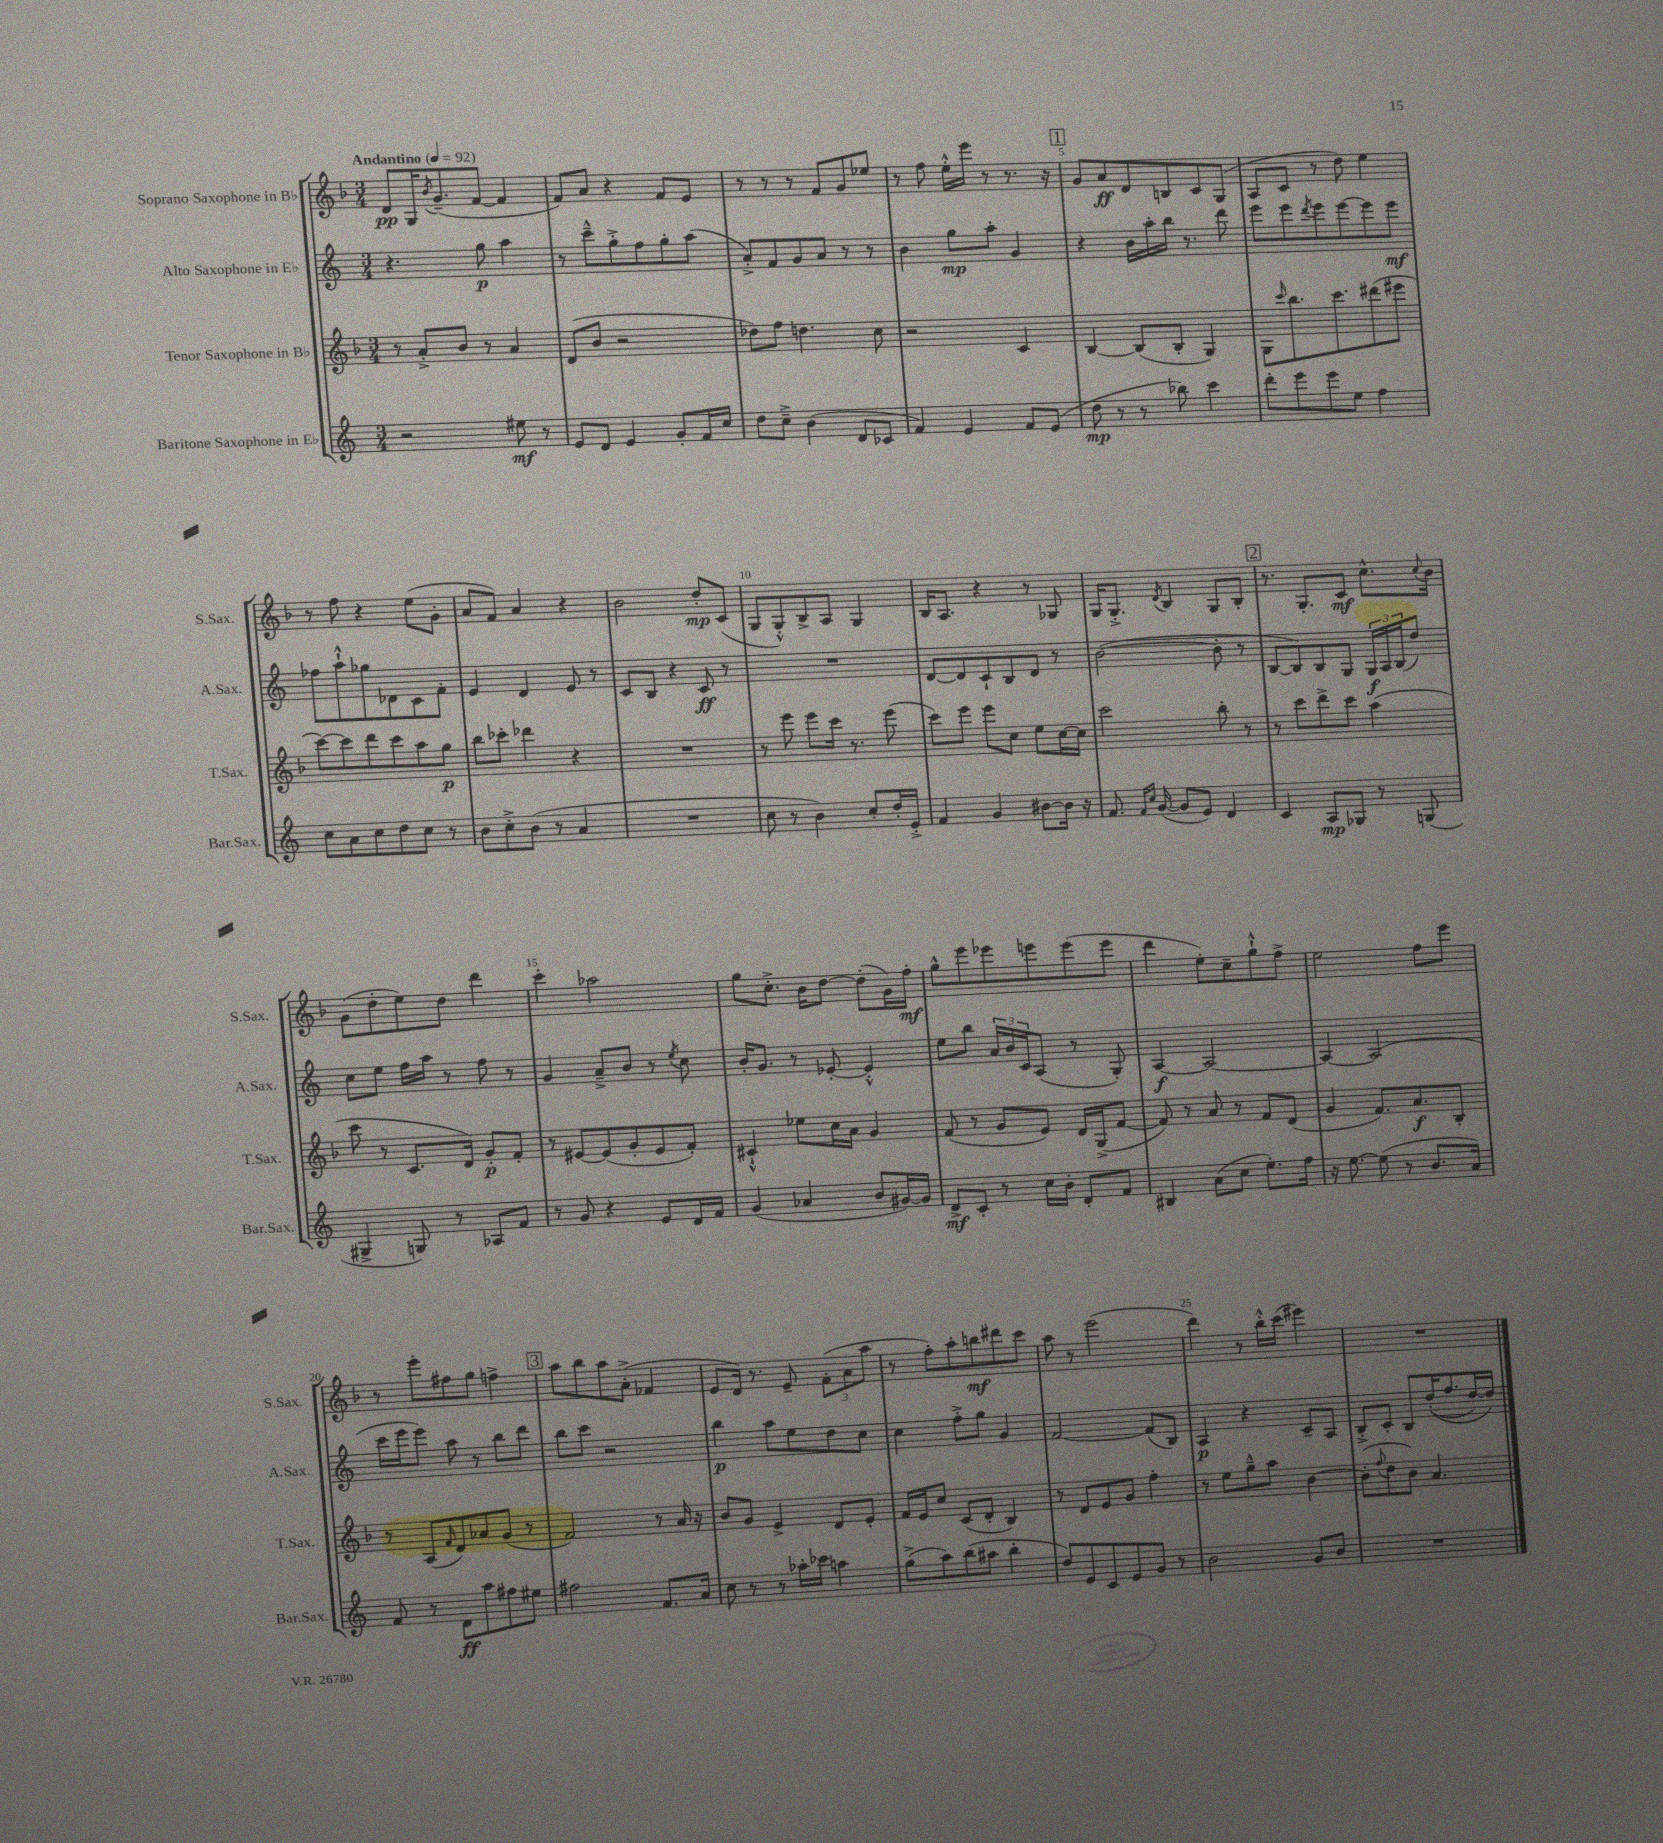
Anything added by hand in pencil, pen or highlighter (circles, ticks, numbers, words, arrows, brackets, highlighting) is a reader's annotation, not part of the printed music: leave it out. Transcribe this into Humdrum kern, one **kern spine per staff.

**kern	**kern	**kern	**kern
*staff4	*staff3	*staff2	*staff1
*clefG2	*clefG2	*clefG2	*clefG2
*k[]	*k[b-]	*k[]	*k[b-]
*M3/4	*M3/4	*M3/4	*M3/4
*MM92	*MM92	*MM92	*MM92
2r	8r	4.r	8d/L
.	8a'^/L	.	16G/K
.	.	.	8qb-/
.	.	.	(8.g~/
.	8b-/J	.	.
.	8r	8gg\	[8f/J
8ee#\	4a/	4aa\	4f/]
8r	.	.	.
=	=	=	=
8e/L	(8d/L	8r	8f/L)
8d/J	8b-/J	8ccc~^^\L	8a/J
4e/	2r	8gg'^\	4r
.	.	8ff\	.
8g'/L	.	8gg'\	8f/L
16f/L	.	(8aa\J	8e/J
16cc/JJ	.	.	.
=	=	=	=
8dd\L	8dd-\L)	8a'^/L)	8r
8cc~^\J	8ff\J	8f/	8r
(4b\	4.dd\	8g/	8r
.	.	8a/J	8f/L
8d/L	.	8r	8g/
8c-/J	8cc\	8r	8ee-/J
=	=	=	=
4f/)	2r	4b\	8r
.	.	.	8ff\
4e/	.	8gg\L	16ee'^^\LL
.	.	.	16eee\JJ
.	.	8aa'\J	8r
8f/L	4c/	4g/	8.r
(8e/J	.	.	.
.	.	.	16r
=	=	=	=
8dd\	[4B-/	4r	8g/L
8r	.	.	8a/
8r	(8B-/]L	16b\LL	8d/
.	.	16aa'\	.
8bb-\)	8B-'/J	16bb\JJ	8B/
.	.	8.r	.
4ccc\	4G/)	.	8c/
.	.	8ddd\	(8G/J
=	=	=	=
8ddd'\L	8G\L	8eee\L	8A/L
.	16qqccc/	.	.
8eee\	8.bb-\	8eee\	8c/J
.	.	8qddd/	.
8eee\	.	8eee\	8r
.	8.ccc\	.	.
8ee\J	.	[8eee\	8dd\)
4ff\	(8ddd#\	8eee\]	4ee\
.	8eee#\J	8eee\J	.
=	=	=	=
8cc\L	[8ccc\L)	8ff-\L	8r
8a\	8ccc\]	8aa`^^\	8ff\
8cc\	8ddd\	8gg-\	4r
8dd\	8ccc\	8d-\	.
8cc\J	8aa\	8c\	(8ee\L
8r	8gg\J	8f'\J	8g'\J
=	=	=	=
8b\L	8bb-\L	4e/	8a/L
8cc'^\	8ccc-'\J	.	8f/J)
(8b\J	4ddd-\	4d/	4a/
8r	.	.	.
4a/	4r	8e/	4r
.	.	8r	.
=	=	=	=
2.r	2.r	8c/L	2b-\
.	.	8B/J	.
.	.	4r	.
.	.	8c/	8dd'/L
.	.	8r	(8c/J
=	=	=	=
8cc\	8r	2.r	8G/L
8r	8eee\	.	8G'^^/)
4b\)	8eee\L	.	8B-^/
.	16ccc\Jk	.	8A/J
.	8.r	.	.
8cc'/L	.	.	4G/
16dd'/L	(8eee\	.	.
16e'^/JJ	.	.	.
=	=	=	=
4f/	8ccc\L)	[8d/L	16B-/LK
.	.	.	8.A/J
.	8eee\J	8d/]	.
4g/	8eee\L	8c`/	4r
.	8cc\J	8B/	.
[8b#\L	8ee\L	8d/J	8r
16b#\]Jk	[16cc\L	8r	8G-/
16r	16cc\]JJ	.	.
=	=	=	=
8.f/	2ccc\	([2b\	16G/LK
.	.	.	8.G'^/J
16qqf/LL	.	.	.
16qqcc/JJ	.	.	.
([16g/	.	.	.
.	.	.	8qd/
8g/]L	.	.	4B-/
8e/J)	.	.	.
4d/	8bb-'\	8b'\]	8G/L
.	8r	8r	8B-'/J
=	=	=	=
4c/	8r	[8B/L	8.r
.	8ccc\L	8B/])	.
.	.	.	8.G'/L
8A/L	8ddd^\	8B/	.
8G-/J	8ccc\J	8G/J	8c/J
8r	(4aa\	24G/LL	8.cc^^\L
.	.	24A/	.
.	.	(24B/J	.
(8G/	.	8dd/J)	.
.	.	.	8qqcc/
.	.	.	16b-\Jk
=	=	=	=
4G#^/	8ccc\	8cc\L	(8g\L
.	8r	8ee\J	8dd'\
8G/)	8.c/L	16ff\LL	8ee\)
.	.	16aa\JJ	.
8r	.	8r	8dd\J
.	16d/Jk)	.	.
8A-/L	8g'/L	8ff\	4ddd\
8f/J	8f'/J	8r	.
=	=	=	=
8r	8r	4g/	4ccc'\
8g/	[8e#/L	.	.
4r	(8e#/]	8a~^/L	2aa-\
.	8g'/	8b/J	.
8e/L	8e#/	8r	.
.	.	8qee/	.
16d/L	8f'/J)	8cc\	.
16f/JJ	.	.	.
=	=	=	=
(4g/	4c#`^^/	16b'/LK	8gg\L
.	.	8.g/J	.
.	.	.	8.cc'^\J
4a-/	8ee-\L	8r	.
.	.	.	16b-\LK
.	16cc\L	[8e-'/	[8dd\J
.	16a\JJ	.	.
8b/L	4g/	4e-'^^/]	(8dd'\]L
[16g#/L)	.	.	16g\L)
16g#/]JJ	.	.	16ff'\JJ
=	=	=	=
8d^/L	(8f/	8ee\L	8gg^^\L
8c'/J	8r	8bb\J	8eee\
8r	8g/L	24a/LL	8eee-\
.	.	24b/	.
.	.	24c/J	.
16cc\LL	8e/J)	(8A/J	8eee\
16b'\JJ	.	.	.
8d'/L	16d/LL	8r	(8eee\
.	(16G^/J	.	.
8f/J	[8f/J	8G'/)	8eee\J
=	=	=	=
4B#/	8f/])	[4A/	4ddd\
.	8r	.	.
(8a\L	8a/	2A/_	8ee'\L)
8cc\J	8r	.	8cc~\
8.ee'\L)	8f/L	.	8gg`^^\
.	(8d/J	.	8ff^\J
16ff\Jk	.	.	.
=	=	=	=
16r	4g/	4A/_	2ee\
[8.ee\	.	.	.
(8ee\]	8.f/L)	(2A/]	.
8r	.	.	.
.	8.a/	.	.
8.b/L	.	.	8ff\L
.	8B-'/J	.	8eee\J
16a/Jk)	.	.	.
=	=	=	=
8f/	8r	16ccc\LL	8r
.	.	16eee\J	.
8r	(8A/L	8eee\J)	8eee'\L
.	16qqf/	.	.
8d\L	8d/)	8aa\	8ff#\
8aa\	8a-/	8r	8gg\J
8ff#\	(8g/J	8bb\L	4ff^\
8ee#\J	8r	8ddd\J	.
=	=	=	=
2ff#\	2f/)	8bb\L	8aa\L
.	.	8ccc\J	8bb-\
.	.	2r	8aa\
.	.	.	(8a'^\J
8.f/L	8r	.	4f-/
.	16a/	.	.
16a/Jk	16r	.	.
=	=	=	=
8cc\	8b-/L	4bb\	8e/L
8r	8g/J	.	16d/Jk)
.	.	.	8.r
8r	4e^/	8aa\L	.
16aa-'\LL	.	8ee\	8e~/
16ccc-\JJ	.	.	.
4aa\	8d/L	8dd\	(12f'\L
.	.	.	12a\
.	8e'/J	8cc\J	.
.	.	.	12aa\J
=	=	=	=
(8gg^\L	16f/LL	4cc\	8r
.	16e/J	.	.
8aa\)	8cc/J	.	8ff'\L)
(8bb\	(8c/L	8ff'^\L	8aa'\
8aa#\J	8d'/J	8gg\J	8bb\
4bb'\	4B-/)	4g/	8ddd#\
.	.	.	8ccc\J
=	=	=	=
8dd/L)	8r	[2f/	8aa\
8e/	8d/L	.	8r
8c/	8e/	.	(2eee\
8e/	8g/J	.	.
8g/J	4ff'\	(8f/]L	.
8r	.	8B/J)	.
=	=	=	=
2b\	8r	4A/	4ddd\)
.	8ee\L	.	.
.	8gg~^^\	4r	8r
.	8aa\J	.	16bb-'^^\LL
.	.	.	(16ccc\JJ
8g/L	[4b-\	8c~/L	4eee#\)
8b/J	.	8A/J	.
=	=	=	=
2.r	(8b-'\]L	8B'^/L	2.r
.	8qqff/	.	.
.	8dd\	8c'/J	.
.	8b-\J)	8B/L	.
.	4.a/	&((16dd'/K	.
.	.	8.ff/	.
.	.	[16dd/L)	.
.	.	16dd/]JJ&)	.
==	==	==	==
*-	*-	*-	*-
